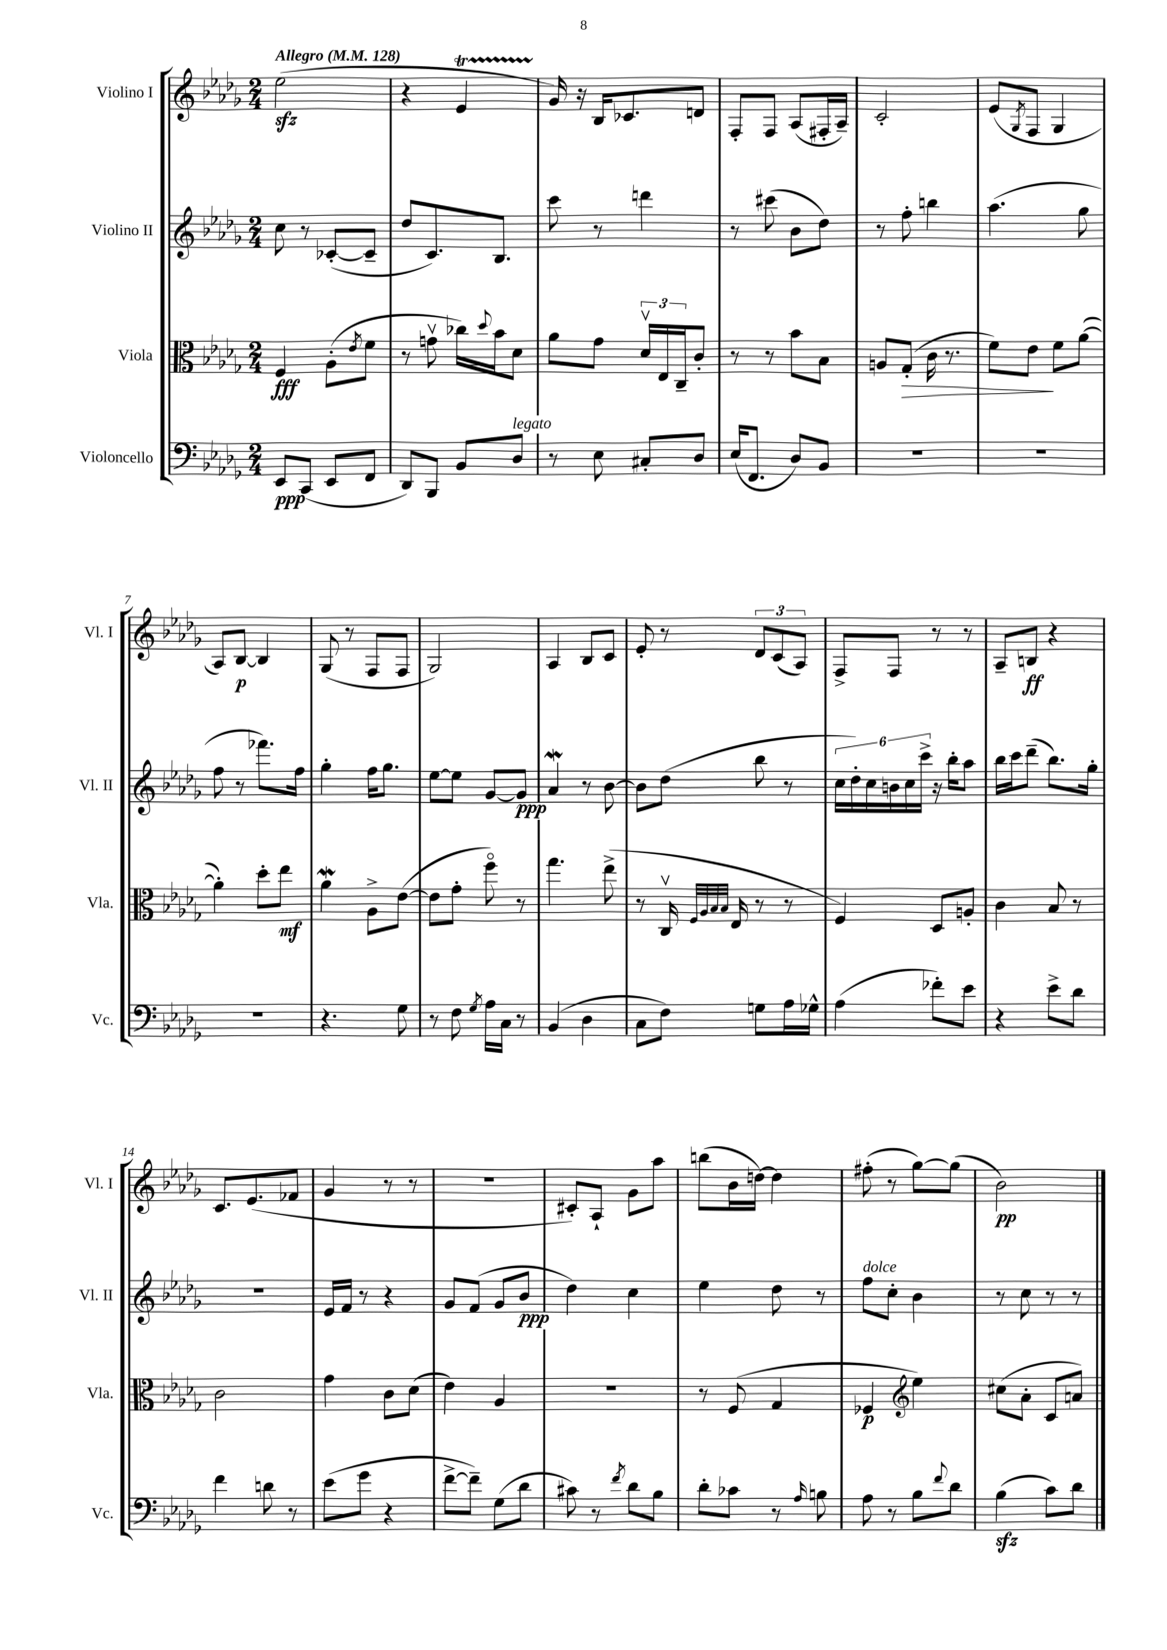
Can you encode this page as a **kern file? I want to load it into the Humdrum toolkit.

**kern	**kern	**kern	**kern
*staff4	*staff3	*staff2	*staff1
*clefF4	*clefC3	*clefG2	*clefG2
*k[b-e-a-d-g-]	*k[b-e-a-d-g-]	*k[b-e-a-d-g-]	*k[b-e-a-d-g-]
*M2/4	*M2/4	*M2/4	*M2/4
*MM128	*MM128	*MM128	*MM128
8EE-	4F	8cc	(2ee-
(8CC	.	8r	.
8EE-	(8A-'	([8c-'	.
.	8qe-	.	.
8FF	8f	8c-~]	.
=	=	=	=
8DD-)	8r	8dd-	4r
8BBB-	8gv	8.c)	.
8BB-	16cc-)	.	4e-
.	8qqdd-	.	.
.	16b-	8.B-	.
8D-	8d-	.	.
=	=	=	=
8r	8a-	8ccc	16g-)
.	.	.	16r
8E-	8g-	8r	16B-
.	.	.	8.c-
8C#'	24d-v	4ddd	.
.	24E-	.	.
.	24C~	.	.
8D-	8c'	.	8d
=	=	=	=
(16E-	8r	8r	8F'
8.FF	.	.	.
.	8r	(8ccc#	8F
8D-)	8b-	8b-	(8A-
8BB-	8B-	8dd-)	16F#'
.	.	.	16A-~)
=	=	=	=
2r	8A	8r	2c'
.	(8G-'	8ff'	.
.	16c	4bb	.
.	8.r	.	.
=	=	=	=
2r	8f)	(4.aa-	(8e-
.	.	.	8qG-
.	8e-	.	8F
.	8f	.	4G-
.	([8a-	8gg-	.
=	=	=	=
2r	4a-'])	8ff	8A-)
.	.	8r	[8B-
.	8dd-'	8.fff-)	4B-]
.	8ee-	.	.
.	.	16ff	.
=	=	=	=
4.r	4a-	4gg-'	(8G-
.	.	.	8r
.	8A-^	16ff	8F
.	.	8.gg-	.
8G-	([8e-	.	8F
=	=	=	=
8r	8e-]	[8ee-	2G-)
8F	8g-'	8ee-]	.
8qG-	.	.	.
16A-	8ffo)	[8g-	.
16C	.	.	.
8r	8r	8g-]	.
=	=	=	=
(4BB-	4.gg-	4a-	4A-
4D-	.	8r	8B-
.	(8ee-^	[8b-	8c
=	=	=	=
8C	8r	8b-]	8e-'
8F)	16Cv	(8dd-	8r
.	32qqF	.	.
.	32qqA-	.	.
.	32qqB-	.	.
.	32qqB-	.	.
.	16E-	.	.
8G	8r	8bb-	12d-
.	.	.	(12c
16A-	8r	8r	.
.	.	.	12A-)
16G-^^	.	.	.
=	=	=	=
(4A-	4F)	24cc	8F^
.	.	24dd-')	.
.	.	24cc	.
.	.	24b	8F
.	.	24cc	.
.	.	24ccc^	.
8f-')	8D-	16r	8r
.	.	16bb-'	.
8e-	8A'	8aa-	8r
=	=	=	=
4r	4c	16bb-	8A-~
.	.	16ccc	.
.	.	(8ddd-~	8B
8e-^	8B-	8.bb-)	4r
8d-	8r	.	.
.	.	16gg-'	.
=	=	=	=
4f	2c	2r	8.c
.	.	.	(8.e-
8d	.	.	.
8r	.	.	8f-
=	=	=	=
(8e-	4g-	16e-	4g-
.	.	16f	.
8g-	.	8r	.
4r	8c	4r	8r
.	(8d-	.	8r
=	=	=	=
[8f^	4e-)	8g-	2r
8f~])	.	(8f	.
(8G-	4A-	8g-	.
8d-	.	8b-	.
=	=	=	=
8c#)	2r	4dd-)	8c#')
8r	.	.	8A-`
8qf	.	.	.
8d-	.	4cc	8g-
8B-	.	.	8aa-
=	=	=	=
8d-'	8r	4ee-	(8bb
8c-	(8F	.	16b-
.	.	.	[16dd)
8r	4G-	8dd-	4dd]
16qqA-	.	.	.
8B	.	8r	.
=	=	=	=
8A-	4F-	8ff	(8ff#'
8r	.	8cc'	8r
*	*clefG2	*	*
8B-	4ee-)	4b-	[8gg-)
8qqf	.	.	.
8d-	.	.	(8gg-]
=	=	=	=
(4B-	(8cc#	8r	2b-)
.	8a-'	8cc	.
8c)	8c	8r	.
8d-	8a)	8r	.
==	==	==	==
*-	*-	*-	*-
